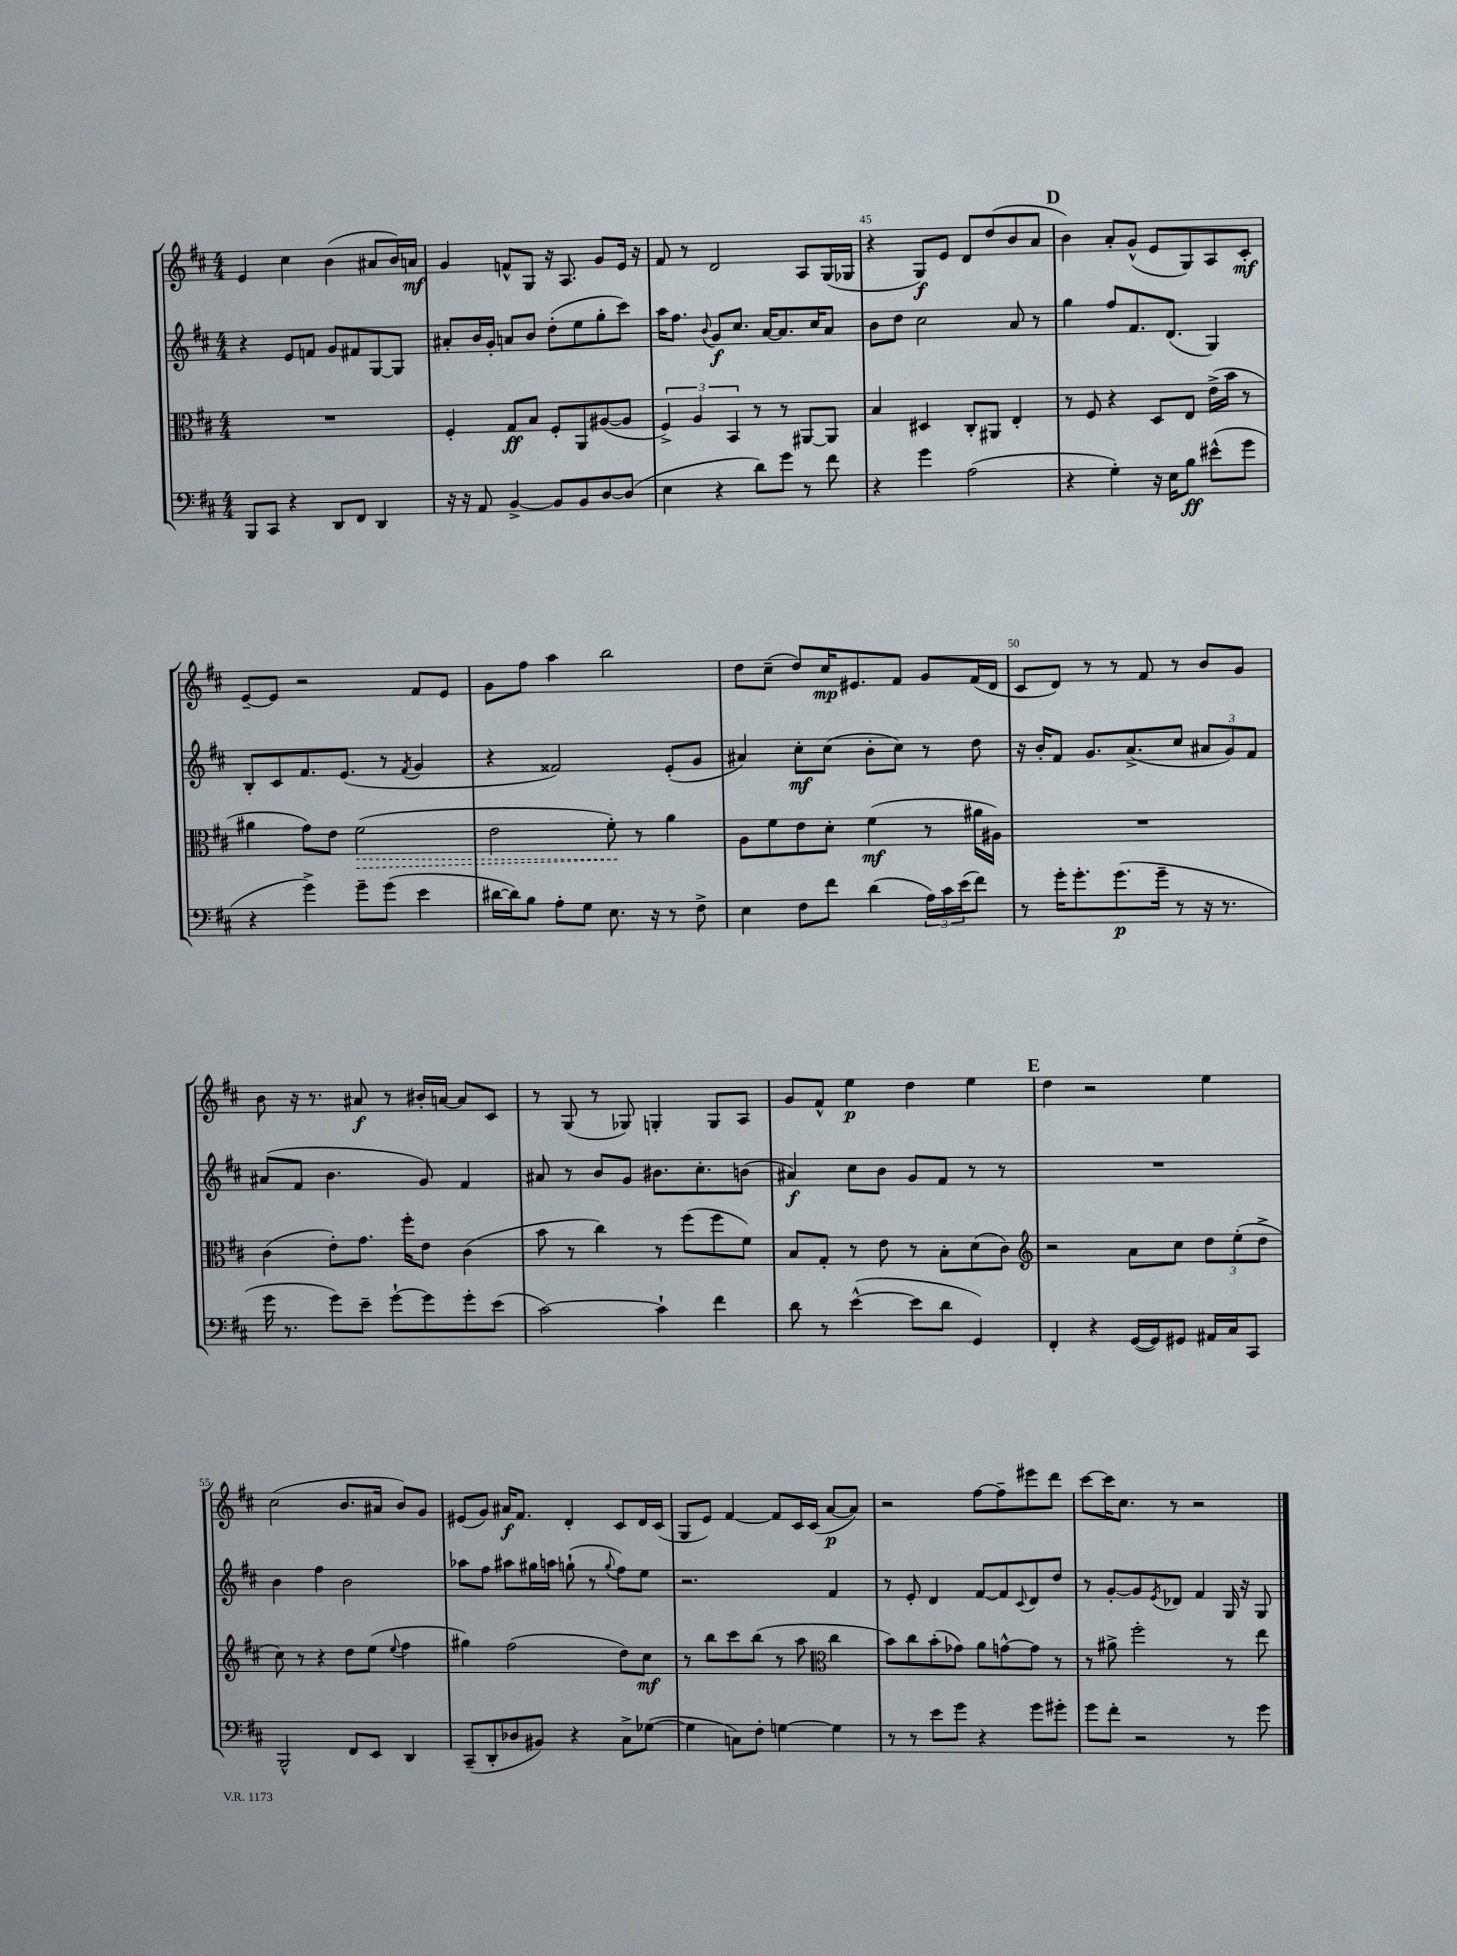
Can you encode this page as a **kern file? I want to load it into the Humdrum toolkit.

**kern	**dynam	**kern	**dynam	**kern	**dynam	**kern	**dynam
*part4	*part4	*part3	*part3	*part2	*part2	*part1	*part1
*staff4	*staff4	*staff3	*staff3	*staff2	*staff2	*staff1	*staff1
*clefF4	*	*clefC3	*	*clefG2	*	*clefG2	*
*k[f#c#]	*	*k[f#c#]	*	*k[f#c#]	*	*k[f#c#]	*
*M4/4	*	*M4/4	*	*M4/4	*	*M4/4	*
=42	=42	=42	=42	=42	=42	=42	=42
8BBB/L	.	1r	.	4r	.	4e/	.
8CC#/J	.	.	.	.	.	.	.
4r	.	.	.	8e/L	.	4cc#\	.
.	.	.	.	8fn/J	.	.	.
8DD/L	.	.	.	8g/L	.	(4b\	.
8FF#/J	.	.	.	8f#X/	.	.	.
4DD/	.	.	.	[8G/	.	8a#X/L	.
.	.	.	.	8G/J]	.	16b/L)	.
.	.	.	.	.	.	16an/JJ	mf
=43	=43	=43	=43	=43	=43	=43	=43
16r	.	4F#'/	.	8a#X'/L	.	4g/	.
16r	.	.	.	.	.	.	.
8AA/	.	.	.	16b/L	.	.	.
.	.	.	.	16g'/JJ	.	.	.
[4BB^/	.	8G/L	ff	8an/L	.	8fn^^/L	.
.	.	8B/J	.	8b/J	.	8G/J	.
8BB/L]	.	8F#'/L	.	(8dd'\L	.	16r	.
.	.	.	.	.	.	8.A/	.
8BB/	.	8AA/	.	8ee\	.	.	.
[8D/	.	([8A#X/	.	8gg'\	.	8g/L	.
(8D/J]	.	8A#/J]	.	8ccc#\J)	.	16e/Jk	.
.	.	.	.	.	.	16r	.
=44	=44	=44	=44	=44	=44	=44	=44
4E\	.	6F#^/)	.	16aa\KL	.	8f#/	.
.	.	.	.	8.ff#\J	.	.	.
.	.	.	.	.	.	8r	.
.	.	6A/	.	.	.	.	.
.	.	.	.	8qqb/	.	.	.
4r	.	.	.	8g/L	f	2d/	.
.	.	6BB/	.	.	.	.	.
.	.	.	.	8.cc#/J	.	.	.
8d\L)	.	8r	.	.	.	.	.
.	.	.	.	[16a/KL	.	.	.
8g\J	.	8r	.	8.a/]	.	.	.
8r	.	[8AA#X/L	.	.	.	8A/L	.
.	.	.	.	16cc#/K	.	.	.
8f#\	.	8AA#/J]	.	8a/J	.	(16G/L	.
.	.	.	.	.	.	16G-X/JJ	.
=45	=45	=45	=45	=45	=45	=45	=45
4r	.	4B/	.	8b\L	.	4r	.
.	.	.	.	8dd\J	.	.	.
4g\	.	4D#X/	.	2cc#\	.	8G/L)	f
.	.	.	.	.	.	8e/J	.
(2A\	.	8C#'/L	.	.	.	8d/L	.
.	.	8AA#X/J	.	.	.	(8dd/	.
.	.	4E'/	.	8a/	.	8b/	.
.	.	.	.	8r	.	8a/J	.
!!LO:REH:place=s1:t=D
=46	=46	=46	=46	=46	=46	=46	=46
4r	.	8r	.	4gg\	.	4b\)	.
.	.	8F#/	.	.	.	.	.
4G'\)	.	4r	.	8ff#/L	.	8a'/L	.
.	.	.	.	8.f#/	.	(8g^^/J	.
16r	.	8D/L	.	.	.	8e/L	.
16E\KL	.	.	.	(8.d/J	.	.	.
8B\J	ff	8E/J	.	.	.	8G/)	.
(8e#X^^\L	.	(16e^\LL	.	4G/)	.	8A/	.
.	.	16b\JJ	.	.	.	.	.
8g\J	.	8r	.	.	.	8c#'/J	mf
!!LO:LB:g=z
=47	=47	=47	=47	=47	=47	=47	=47
4r	.	4a#X\	.	8B'/L	.	[8e~/L	.
.	.	.	.	8c#/	.	8e/J]	.
4g^\)	.	8g\L)	.	8.f#/	.	2r	.
.	.	8e\J	.	.	.	.	.
.	.	.	.	(8.e/J	.	.	.
!	!	!	!LO:HP:b	!	!	!	!
8g~\L	.	(2f#\	>	.	.	.	.
(8g\J	.	.	.	8r	.	.	.
.	.	.	.	8qf#/	.	.	.
4e\	.	.	.	4g/	.	8f#/L	.
.	.	.	.	.	.	8e/J	.
=48	=48	=48	=48	=48	=48	=48	=48
[16d#X\LL	.	2e\	.	4r	.	8g\L	.
16d#\J])	.	.	.	.	.	.	.
8B\J	.	.	.	.	.	8ff#\J	.
8A'\L	.	.	.	2f##X/)	.	4aa\	.
8G\J	.	.	.	.	.	.	.
8.E\	.	8f#'\)	.	.	.	2bb\	.
.	.	8r	]	.	.	.	.
16r	.	.	.	.	.	.	.
8r	.	4a\	.	(8e'/L	.	.	.
8F#^\	.	.	.	8g/J	.	.	.
=49	=49	=49	=49	=49	=49	=49	=49
4E\	.	8A\L	.	4a#X/)	.	8dd\L	.
.	.	8f#\	.	.	.	(8cc#~\J	.
8F#\L	.	8e\	.	8cc#'\L	mf	8dd/L)	.
8f#\J	.	8d'\J	.	(8cc#\J	.	16cc#/K	mp
.	.	.	.	.	.	8.e#X/	.
(4d\	.	(4f#\	mf	8b'\L	.	.	.
.	.	.	.	8cc#\J)	.	8f#/J	.
24A\LL)	.	8r	.	8r	.	8g/L	.
24c#\	.	.	.	.	.	.	.
(24e\J	.	.	.	.	.	.	.
8f#\J)	.	16a#X\LL	.	8dd\	.	(16f#/L	.
.	.	16A#X\JJ)	.	.	.	16d/JJ	.
=50	=50	=50	=50	=50	=50	=50	=50
8r	.	1r	.	16r	.	8c#/L	.
.	.	.	.	16b'/KL	.	.	.
16g'\KL	.	.	.	8f#/J	.	8d/J)	.
8.g'\	.	.	.	.	.	.	.
.	.	.	.	8.g/L	.	8r	.
(8.g\	p	.	.	.	.	8r	.
.	.	.	.	(8.a^/	.	.	.
.	.	.	.	.	.	8f#/	.
16g~\Jk	.	.	.	.	.	.	.
8r	.	.	.	8cc#/J	.	8r	.
16r	.	.	.	12a#X/L	.	8b/L	.
8.r	.	.	.	.	.	.	.
.	.	.	.	12g/)	.	.	.
.	.	.	.	.	.	8g/J	.
.	.	.	.	12f#/J	.	.	.
!!LO:LB:g=z
=51	=51	=51	=51	=51	=51	=51	=51
16g\	.	(4c#\	.	(8a#X/L	.	8b\	.
8.r	.	.	.	.	.	.	.
.	.	.	.	8f#/J	.	16r	.
.	.	.	.	.	.	8.r	.
8g\L)	.	8e'\L)	.	4.b\	.	.	.
8e~\J	.	8.g\J	.	.	.	8a#X/	f
[8g`\L	.	.	.	.	.	8r	.
.	.	16ff#'\KL	.	.	.	.	.
8g\]	.	8e\J	.	8g/)	.	16b#X'/LL	.
.	.	.	.	.	.	[16an/JJ	.
8g'\	.	(4c#\	.	4f#/	.	8a/L]	.
(8e\J	.	.	.	.	.	8c#/J	.
=52	=52	=52	=52	=52	=52	=52	=52
[2c#\)	.	8b\	.	8a#X/	.	8r	.
.	.	8r	.	8r	.	(8G/	.
.	.	4cc#\)	.	8b/L	.	8r	.
.	.	.	.	8g/J	.	8G-X/)	.
4c#`\]	.	8r	.	8.b#X\L	.	4Gn'/	.
.	.	(8ff#\L	.	.	.	.	.
.	.	.	.	8.cc#'\	.	.	.
4f#\	.	8ff#\	.	.	.	8G/L	.
.	.	8f#\J)	.	(8bn\J	.	8A/J	.
=53	=53	=53	=53	=53	=53	=53	=53
8d\	.	8B/L	.	4a#X/)	f	8g/L	.
8r	.	8G'/J	.	.	.	8f#^^/J	.
([4e^^\	.	8r	.	8cc#\L	.	4ee\	p
.	.	8e\	.	8b\J	.	.	.
8e\L]	.	8r	.	8g/L	.	4dd\	.
8d\J	.	8B'\L	.	8f#/J	.	.	.
4GG/)	.	(8d\	.	8r	.	4ee\	.
.	.	8c#\J)	.	8r	.	.	.
!!LO:REH:place=s1:t=E
=54	=54	=54	=54	=54	=54	=54	=54
*	*	*clefG2	*	*	*	*	*
4FF#'/	.	2r	.	1r	.	4dd\	.
4r	.	.	.	.	.	2r	.
([16GG/LL	.	8a\L	.	.	.	.	.
16GG/J])	.	.	.	.	.	.	.
8GG#X/J	.	8cc#\J	.	.	.	.	.
16AA#X/LL	.	12dd\L	.	.	.	4ee\	.
16C#/J	.	.	.	.	.	.	.
.	.	(12ee'\	.	.	.	.	.
8CC#/J	.	.	.	.	.	.	.
.	.	12dd^\J	.	.	.	.	.
!!LO:LB:g=z
=55	=55	=55	=55	=55	=55	=55	=55
2BBB^^/	.	8cc#\)	.	4b\	.	(2cc#\	.
.	.	8r	.	.	.	.	.
.	.	4r	.	4ff#\	.	.	.
8FF#/L	.	8dd\L	.	2b\	.	8.b/L	.
8EE/J	.	(8ee\J	.	.	.	.	.
.	.	.	.	.	.	16a#X/Jk	.
.	.	8qqee/	.	.	.	.	.
4DD/	.	4ff#\	.	.	.	8b/L)	.
.	.	.	.	.	.	8g/J	.
=56	=56	=56	=56	=56	=56	=56	=56
(8CC#~/L	.	4gg#X\)	.	8aa-X\L	.	(8e#X/L	.
8DD'/	.	.	.	8ff#\J	.	8g/J)	.
8D-X/	.	(2ff#\	.	8aa#X\L	.	16a#X/KL	f
.	.	.	.	.	.	8.f#/J	.
8BB#X/J)	.	.	.	16gg#X\L	.	.	.
.	.	.	.	16aan\JJ	.	.	.
4r	.	.	.	(8ggn`\	.	4d'/	.
.	.	.	.	8r	.	.	.
.	.	.	.	8qqgg/	.	.	.
8C#^\L	.	8dd\L)	.	8ff#\L)	.	8c#/L	.
([8G-X\J	.	8cc#\J	mf	8ee\J	.	16d/L	.
.	.	.	.	.	.	(16c#/JJ	.
=57	=57	=57	=57	=57	=57	=57	=57
4G-\]	.	8r	.	2.r	.	8G/L	.
.	.	8bb\L	.	.	.	8e/J)	.
8Cn\L)	.	8ccc#\	.	.	.	[4f#/	.
8F#'\J	.	(8bb\J	.	.	.	.	.
[4Gn\	.	8r	.	.	.	8f#/L]	.
.	.	8aa\	.	.	.	16c#/L	.
.	.	.	.	.	.	(16c#/JJ	.
*	*	*clefC3	*	*	*	*	*
4G\]	.	4cc#\	.	4f#/	.	[8a/L	p
.	.	.	.	.	.	8a/J])	.
=58	=58	=58	=58	=58	=58	=58	=58
8r	.	8b\L)	.	8r	.	2r	.
8r	.	8cc#\	.	8e'/	.	.	.
8e\L	.	(8b'\	.	4d/	.	.	.
8g\J	.	8g-X\J)	.	.	.	.	.
4r	.	8a\L	.	[8f#/L	.	[8ff#\L	.
.	.	[8gn^^\	.	8f#/]	.	8ff#~\]	.
.	.	.	.	8qqc#/	.	.	.
8g\L	.	8g\J]	.	8d/	.	8eee#X\	.
8g#X'\J	.	8r	.	8dd/J	.	8ddd\J	.
=59	=59	=59	=59	=59	=59	=59	=59
8g\L	.	8r	.	8r	.	[8ccc#\L	.
8f#'\J	.	8a#X^\	.	[8g'/L	.	16ccc#\K]	.
.	.	.	.	.	.	8.cc#\J	.
2r	.	2ff#'\	.	8g/]	.	.	.
.	.	.	.	8qe/	.	.	.
.	.	.	.	8d-X/J	.	8r	.
.	.	.	.	4f#/	.	2r	.
8r	.	8r	.	16G/	.	.	.
.	.	.	.	16r	.	.	.
8g\	.	8ee\	.	8G/	.	.	.
==	==	==	==	==	==	==	==
*-	*-	*-	*-	*-	*-	*-	*-
